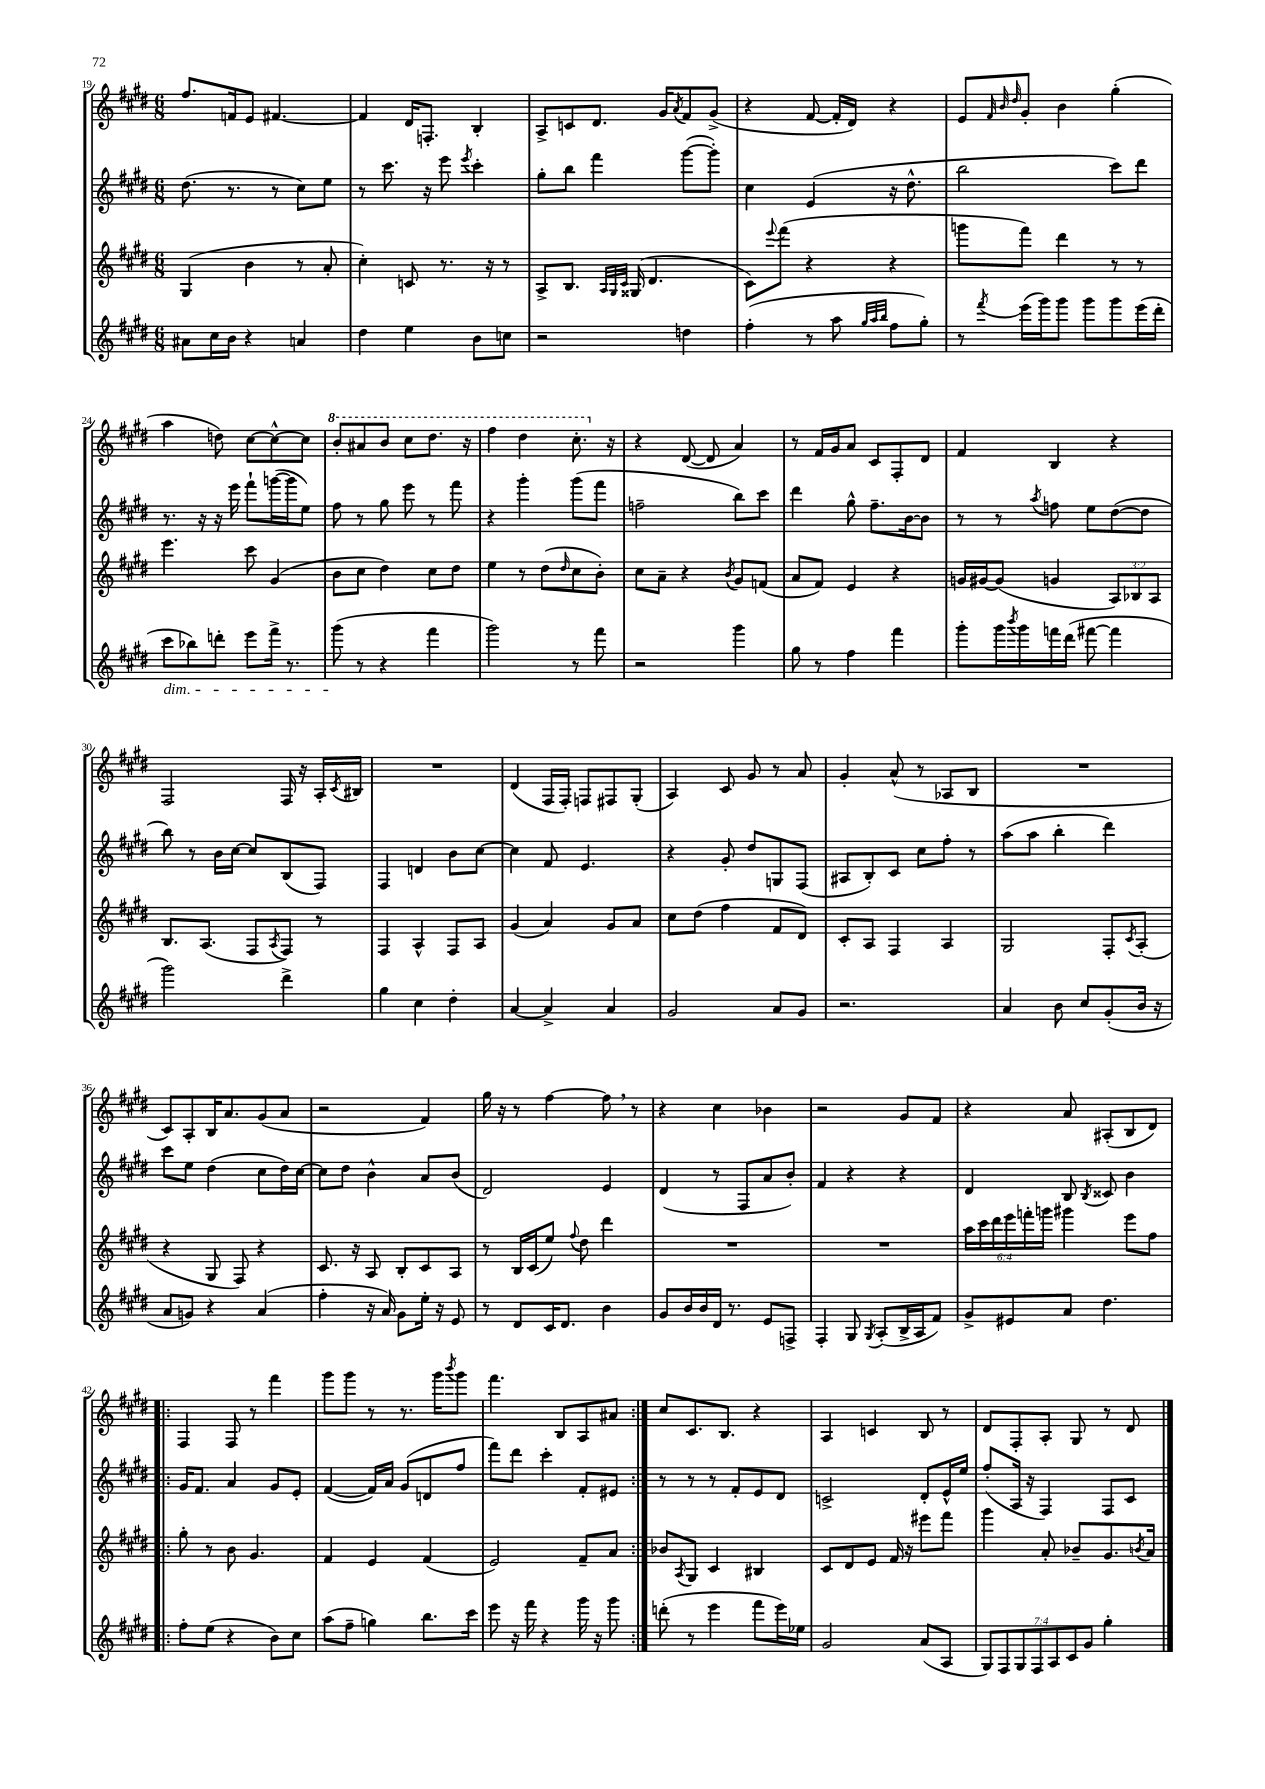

**kern	**kern	**kern	**kern
*part4	*part3	*part2	*part1
*staff4	*staff3	*staff2	*staff1
*clefG2	*clefG2	*clefG2	*clefG2
*k[f#c#g#d#]	*k[f#c#g#d#]	*k[f#c#g#d#]	*k[f#c#g#d#]
*M6/8	*M6/8	*M6/8	*M6/8
=19	=19	=19	=19
8a#X\L	(4G#/	(8.dd#\	8.ff#/L
16cc#\L	.	.	.
16b\JJ	.	8.r	16fn/k
4r	4b\	.	8e/J
.	.	8r	[4.f#X/
4an/	8r	8cc#\L)	.
.	8a'/	8ee\J	.
=20	=20	=20	=20
4dd#\	4cc#'\)	8r	4f#/]
.	.	8.ccc#\	.
4ee\	8cn/	.	16d#/KL
.	.	16r	8.Fn'/J
.	8.r	8eee\	.
.	.	8qeee/	.
8b\L	.	4ccc#'\	4B'/
.	16r	.	.
8ccn\J	8r	.	.
=21	=21	=21	=21
2r	8A^/L	8gg#'\L	8A^/L
.	8.B/J	8bb\J	8cn/
.	.	4fff#\	8.d#/J
.	32qqA/LLL	.	.
.	32qqG#/	.	.
.	32qqc#/JJJ	.	.
.	(16G##X/	.	.
.	4.d#/	.	.
.	.	.	16g#/KL
.	.	.	8qa/
4ddn\	.	([8ggg#\L	8f#/
.	.	8ggg#'\J])	(8g#^/J
=22	=22	=22	=22
(4ff#'\	8c#\L)	4cc#\	4r
.	8qqeee/	.	.
.	(8fff#\J	.	.
8r	4r	(4e/	[8f#/
8aa\	.	.	16f#'/LL]
.	.	.	16d#/JJ)
32qqgg#/LLL	.	.	.
32qqaa/	.	.	.
32qqbb/JJJ	.	.	.
8ff#\L	4r	16r	4r
.	.	8.dd#^^\	.
8gg#'\J)	.	.	.
=23	=23	=23	=23
8r	8gggn\L	2bb\	8e/L
.	.	.	32qqf#/
.	.	.	32qqb/
8qfff#/	.	.	32qqdd#/
(16eee\LL	8fff#\J)	.	8g#'/J
16ggg#\J)	.	.	.
8ggg#\J	4ddd#\	.	4b\
8ggg#\L	.	.	.
8ggg#\	8r	8ccc#\L)	(4gg#'\
(16eee\L	8r	8ddd#\J	.
16ddd#'\JJ	.	.	.
!!LO:LB:g=z
=24	=24	=24	=24
!LO:TX:b:i:t=dim.	!	!	!
8ccc#\L	4.eee\	8.r	4aa\
8bb-X\)	.	.	.
.	.	16r	.
8dddn'\J	.	16r	8ddn\)
.	.	16eee\	.
8eee\L	8ccc#\	8fff#`\L	[8cc#\L
16fff#^\Jk	(4g#/	([16gggn\L	8cc#^^\_
8.r	.	16ggg\J]	.
.	.	8ee\J)	8cc#\J]
=25	=25	=25	=25
*	*	*	*8va
(8ggg#\	8b\L	8ff#\	8bb'/L
8r	8cc#\J	8r	8aa#X/
4r	4dd#\)	8gg#\	8bb/J
.	.	8eee\	8ccc#\L
4fff#\	8cc#\L	8r	8.ddd#\J
.	8dd#\J	8fff#\	.
.	.	.	16r
=26	=26	=26	=26
2ggg#\)	4ee\	4r	4fff#\
.	8r	4ggg#'\	4ddd#\
.	(8dd#\L	.	.
.	16qqdd#/	.	.
8r	8cc#\	(8ggg#\L	8.ccc#'\
8fff#\	8b'\J)	8fff#\J	.
*	*	*	*X8va
.	.	.	16r
=27	=27	=27	=27
2r	8cc#\L	2ffn~\	4r
.	8a~\J	.	.
.	4r	.	([8d#/
.	.	.	8d#/]
.	8qb/	.	.
4ggg#\	8g#/L	8bb\L)	4a/)
.	(8fn/J	8ccc#\J	.
=28	=28	=28	=28
8gg#\	8a/L	4ddd#\	8r
8r	8f#/J)	.	16f#/LL
.	.	.	16g#/J
4ff#\	4e/	8gg#^^\	8a/J
.	.	8.ff#~\L	8c#/L
4fff#\	4r	.	8F#'/
.	.	[16b\k	.
.	.	8b\J]	8d#/J
=29	=29	=29	=29
8ggg#'\L	16gn/LL	8r	4f#/
.	[16g#X/J	.	.
16ggg#\L	(8g#/J]	8r	.
8qbbb/	.	.	.
16ggg#\	.	.	.
.	.	8qaa/	.
16fffn\	4gn/	8ffn\	4B/
(16ddd#\JJ	.	.	.
[8fff#X\	.	8ee\L	.
4fff#\]	12A/L)	([8dd#\	4r
.	12B-X/	.	.
.	.	8dd#\J]	.
.	12A/J	.	.
!!LO:LB:g=z
=30	=30	=30	=30
2ggg#\)	8.B/L	8bb\)	2F#/
.	.	8r	.
.	(8.A/J	.	.
.	.	16b\LL	.
.	.	[16cc#\JJ	.
.	8F#/L	8cc#/L]	.
.	8qA/	.	.
4ddd#^\	8F#/J)	(8B/	16F#/
.	.	.	16r
.	8r	8F#/J)	16A'/LL
.	.	.	8qc#/
.	.	.	16B#X/JJ
=31	=31	=31	=31
4gg#\	4F#/	4F#/	2.r
4cc#\	4A^^/	4dn/	.
4dd#'\	8F#/L	8b\L	.
.	8A/J	[8cc#\J	.
=32	=32	=32	=32
[4a/	(4g#/	4cc#\]	(4d#/
4a^/]	4a/)	8f#/	16F#/LL
.	.	.	16F#'/JJ)
.	.	4.e/	8Fn/L
4a/	8g#/L	.	8F#X/
.	8a/J	.	(8G#'/J
=33	=33	=33	=33
2g#/	8cc#\L	4r	4A/)
.	(8dd#\J	.	.
.	4ff#\	8g#'/	8c#/
.	.	8dd#/L	8g#/
8a/L	8f#/L	8Gn/	8r
8g#/J	8d#/J)	(8F#/J	8a/
=34	=34	=34	=34
2.r	8c#'/L	8A#X/L	4g#'/
.	8A/J	8B'/)	.
.	4F#/	8c#/J	(8a^^/
.	.	8cc#\L	8r
.	4A/	8ff#'\J	8A-X/L
.	.	8r	8B/J
=35	=35	=35	=35
4a/	2G#/	(8aa\L	2.r
.	.	8aa\J	.
8b\	.	4bb'\	.
8cc#/L	.	.	.
(8g#'/	8F#'/L	4ddd#\)	.
.	8qc#/	.	.
16b/Jk	(8A'/J	.	.
16r	.	.	.
!!LO:LB:g=z
=36	=36	=36	=36
8a/L	4r	8ccc#\L	8c#/L)
8gn/J)	.	8ee\J	8A'/
4r	8G#/	(4dd#\	16B/K
.	.	.	8.a/
.	8F#/)	.	.
(4a/	4r	8cc#\L	(8g#/
.	.	16dd#\L)	8a/J
.	.	[16cc#\JJ	.
=37	=37	=37	=37
4ff#'\	8.c#/	8cc#\L]	2r
.	.	8dd#\J	.
.	16r	.	.
16r	8A/	4b^^\	.
16a/)	.	.	.
8g#\L	8B'/L	.	.
16ee'\Jk	8c#/	8a/L	4f#/)
16r	.	.	.
8e/	8A/J	(8b/J	.
=38	=38	=38	=38
8r	8r	2d#/)	16gg#\
.	.	.	16r
8d#/L	16B/LL	.	8r
.	(16c#/J	.	.
16c#/K	8ee/J)	.	[4ff#\
8.d#/J	.	.	.
.	8qqff#/	.	.
.	8dd#\	.	.
4b\	4ddd#\	4e/	8ff#,\]
.	.	.	8r
=39	=39	=39	=39
8g#/L	2.r	(4d#/	4r
16b/L	.	.	.
16b/	.	.	.
16d#/JJ	.	8r	4cc#\
8.r	.	.	.
.	.	8F#/L	.
8e/L	.	8a/	4b-X\
8Fn^/J	.	8b'/J)	.
=40	=40	=40	=40
4F#'/	2.r	4f#/	2r
8G#/	.	4r	.
8qG#/	.	.	.
(8A'/L	.	.	.
16B^/L	.	4r	8g#/L
16A/J	.	.	.
8f#/J)	.	.	8f#/J
=41	=41	=41	=41
8g#^/L	24aa\LL	4d#/	4r
.	24ccc#\	.	.
.	24ddd#\	.	.
8e#X/	24eee\	.	.
.	24fffn'\	.	.
.	24gggn\JJ	.	.
8a/J	4ggg#X\	8B/	8a/
.	.	8qB/	.
4.dd#\	.	8c##X/	(8A#X'/L
.	8eee\L	4b\	8B/
.	8ff#\J	.	8d#/J)
!!LO:LB:g=z
=42!|:	=42!|:	=42!|:	=42!|:
8ff#'\L	8gg#'\	16g#/KL	4F#/
.	.	8.f#/J	.
(8ee\J	8r	.	.
4r	8b\	4a/	8F#/
.	4.g#/	.	8r
8b\L)	.	8g#/L	4fff#\
8cc#\J	.	8e'/J	.
=43	=43	=43	=43
(8aa\L	4f#/	([4f#/	8ggg#\L
8ff#~\J	.	.	8ggg#\J
4ggn\)	4e/	16f#/LL])	8r
.	.	16a/JJ	.
.	.	(8g#/L	8.r
8.bb\L	(4f#/	8dn/	.
.	.	.	16ggg#\KL
.	.	.	8qbbb/
.	.	8ff#/J	8ggg#\J
16ccc#\Jk	.	.	.
=44	=44	=44	=44
8eee\	2e/)	8fff#\L)	4.fff#\
16r	.	8ddd#\J	.
16fff#\	.	.	.
4r	.	4ccc#'\	.
.	.	.	8B/L
16ggg#\	8f#~/L	8f#'/L	8A/
16r	.	.	.
8ggg#\	8a/J	8e#X/J	8a#X/J
=45:|!	=45:|!	=45:|!	=45:|!
(8dddn'\	8b-X/L	8r	8cc#/L
.	8qA/	.	.
8r	8G#/J	8r	8.c#/
4eee\	4c#/	8r	.
.	.	.	8.B/J
.	.	8f#'/L	.
8fff#\L	4B#X/	8e/	4r
16eee\L)	.	8d#/J	.
16ee-X\JJ	.	.	.
=46	=46	=46	=46
2g#/	8c#/L	2cn^/	4A/
.	8d#/	.	.
.	8e/J	.	4cn/
.	16f#/	.	.
.	16r	.	.
(8a/L	8eee#X\L	8d#'/L	8B/
8A/J	8fff#\J	16e^^/L	8r
.	.	16ee/JJ	.
=47	=47	=47	=47
14G#/L)	4ggg#\	(8ff#'/L	8d#/L
14F#/	.	.	.
.	.	16A/Jk	8F#'/
14G#/	.	.	.
.	.	16r	.
14F#/	.	.	.
.	8a'/	4F#/)	8A'/J
14A/	.	.	.
14c#/	.	.	.
.	8b-X~/L	.	8G#/
14g#/J	.	.	.
4gg#'\	8.g#/	8F#/L	8r
.	.	8c#/J	8d#/
.	8qbn/	.	.
.	16a/Jk	.	.
==	==	==	==
*-	*-	*-	*-
